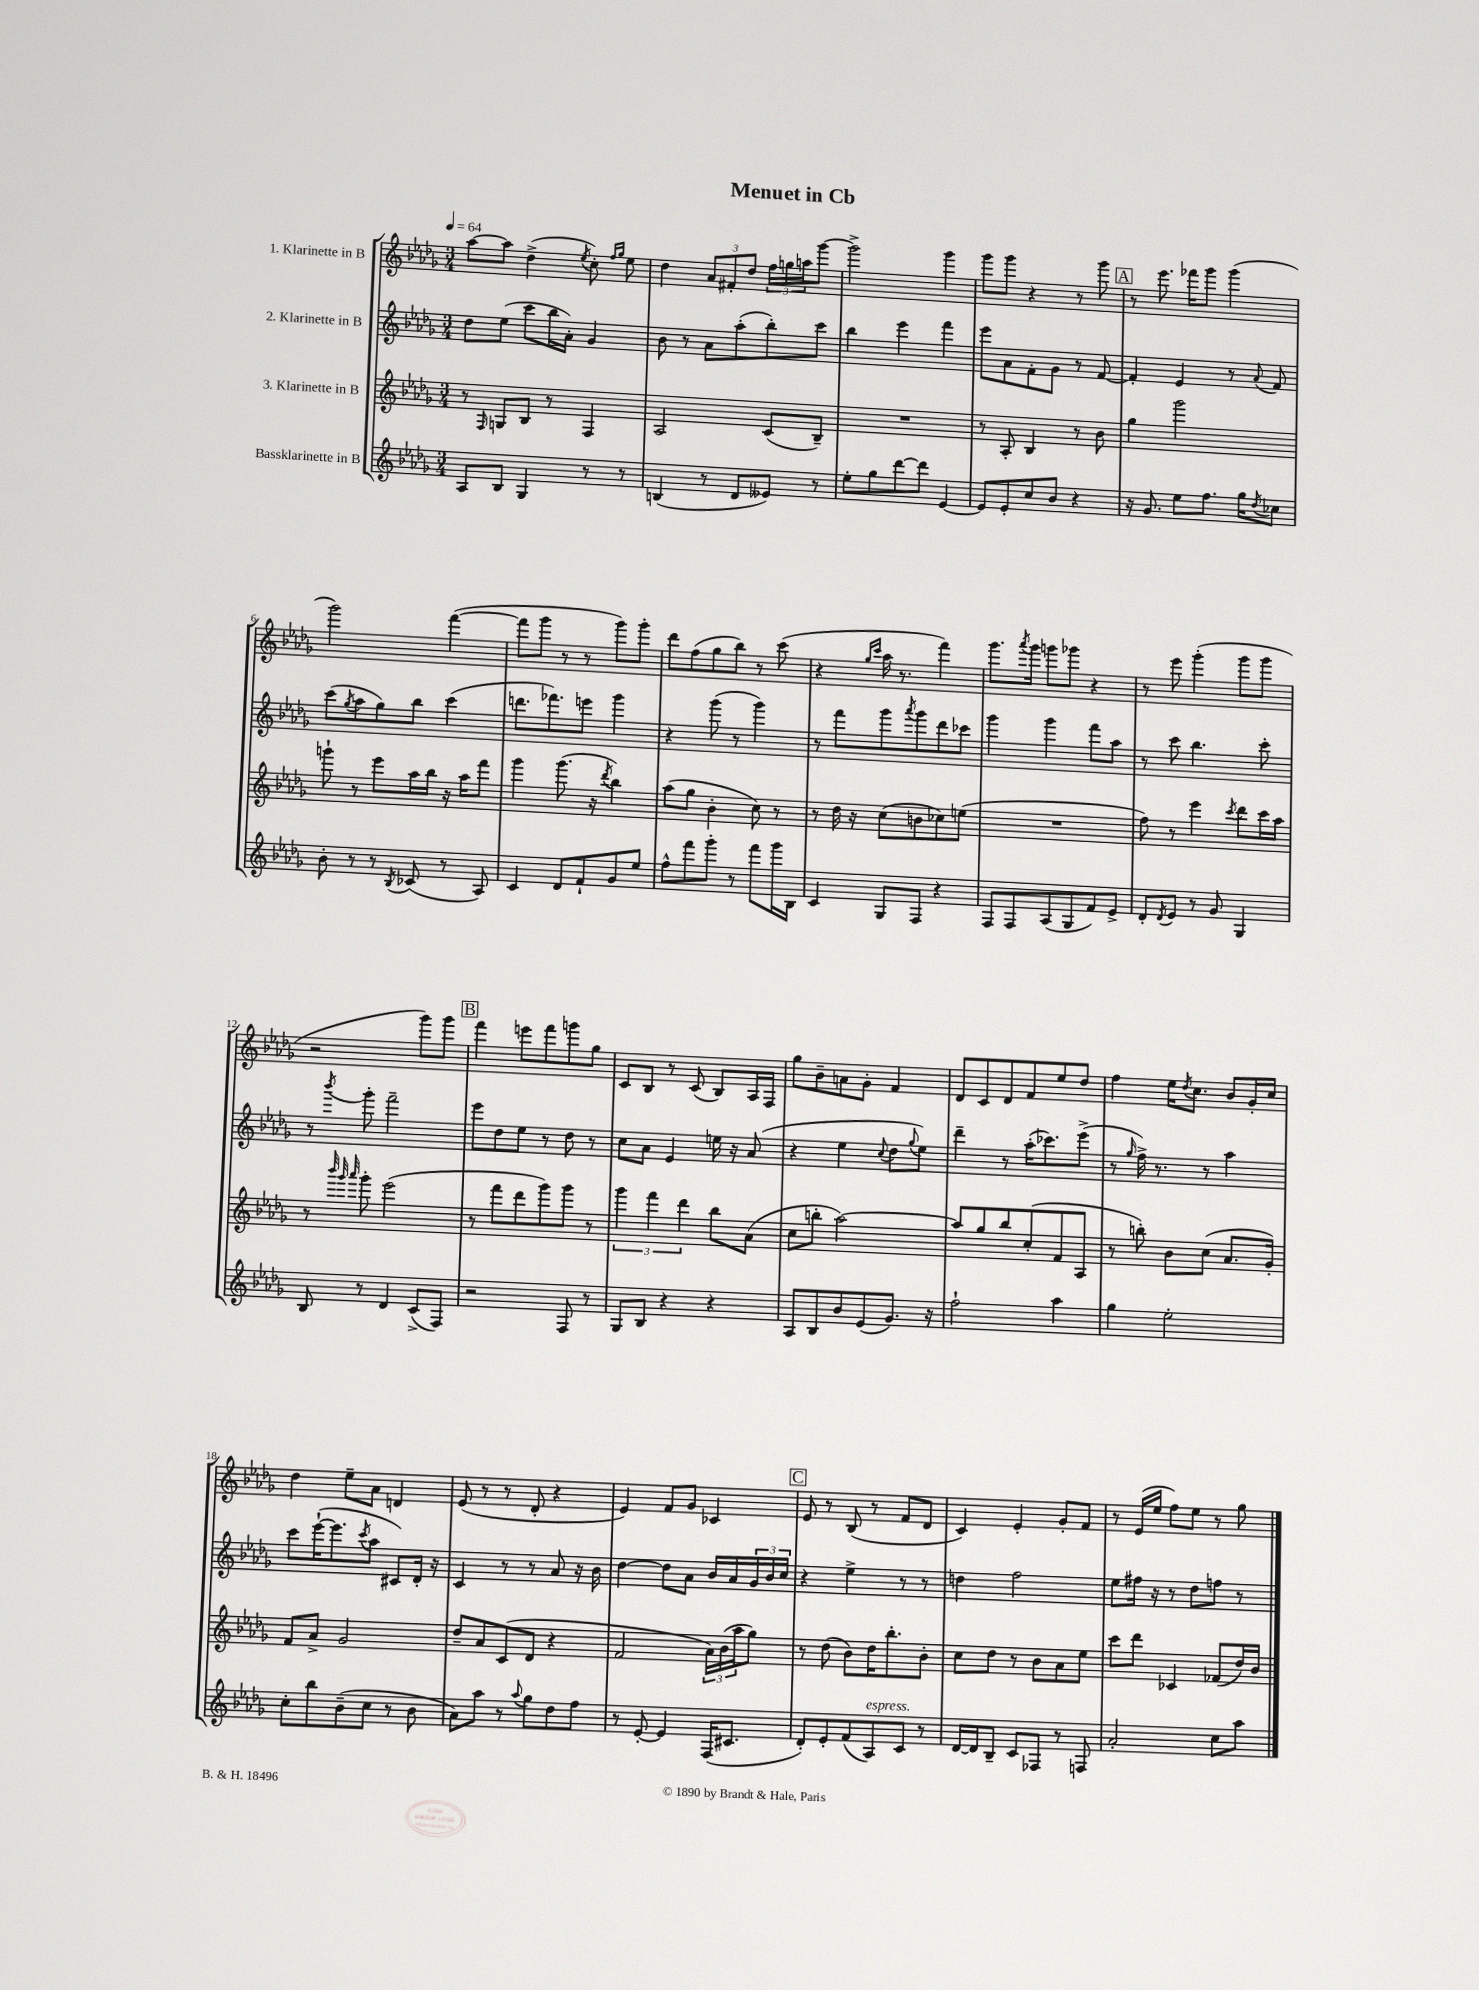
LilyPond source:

\header { title = "Menuet in Cb" }
<<
\new StaffGroup <<
\new Staff = "s0" \with { instrumentName = "1. Klarinette in B" } {
    \clef treble \key des \major \numericTimeSignature \time 3/4 \tempo 4 = 64
    aes''8~ aes''8 des''4->( \acciaccatura { ees''8 } c''8-.) \grace { f''16 ges''16 } ees''8 |
    des''4 \tuplet 3/2 { aes'8 fis'8-. des''8 } \tuplet 3/2 { f''16 g''16 a''16 } ges'''8~ |
    ges'''2-> ges'''4 |
    ges'''8 ges'''8 r4 r8 ges'''8 |
    \mark \markup { \box "A" } r8 ees'''8. fes'''16 ges'''8 ges'''4( |
    ges'''2) f'''4~( |
    f'''8 ges'''8 r8 r8 ges'''8) ges'''8-. |
    des'''8 f''8( ges''8 bes''8) r8 c'''8( |
    r4 \grace { ges''16 c'''16 } aes''16 r8. f'''4) |
    ges'''8. \acciaccatura { aes'''8 } ges'''16 g'''8 ges'''8 r4 |
    r8 ees'''8 ges'''4-.( ges'''8 ges'''8 |
    r2 ges'''8) ges'''8 |
    \mark \markup { \box "B" } f'''4 e'''8 f'''8 g'''8 ges''8 |
    c'8 bes8 r8 c'8( bes8) aes16 f16 |
    ges''8 bes'8-- a'8 ges'8-. f'4 |
    des'8 c'8 des'8 f'8 ees''8 des''8 |
    f''4 ees''16 \acciaccatura { des''8 } c''8. bes'8 ges'16-. c''16 |
    des''4 ees''8-- aes'8 d'4 |
    ees'8( r8 r8 des'8-. r4 |
    ees'4) f'8 ges'8 ces'4 |
    \mark \markup { \box "C" } ees'8 r8 bes8( r8 f'8 des'8 |
    c'4) ees'4-. ges'8-. f'8 |
    r8 ees'16( ees''16 f''8) ees''8 r8 ges''8 \bar "|." |
}
\new Staff = "s1" \with { instrumentName = "2. Klarinette in B" } {
    \clef treble \key des \major \numericTimeSignature \time 3/4
    des''8 ees''8( c'''8 bes''16 aes'16-.) ges'4 |
    bes'8 r8 aes'8 aes''8-.( bes''8-.) c'''8 |
    bes''4 ees'''4 f'''4 |
    ees'''8 aes'8 f'8-. ges'8 r8 f'8~ |
    \mark \markup { \box "A" } f'4-. ees'4 r8 \appoggiatura { aes'8 } f'8 |
    c'''8( \acciaccatura { ges''8 } aes''8 ges''8) bes''8 c'''4( |
    d'''8. fes'''8.) e'''8 ges'''4 |
    r4 ges'''8( r8 ges'''4) |
    r8 f'''8 ges'''8 \acciaccatura { aes'''8 } ges'''8 des'''8 ces'''8 |
    ges'''4 ges'''4 f'''8 aes''8 |
    r8 c'''8 bes''4. c'''8-. |
    r8 \acciaccatura { bes'''8 } ges'''8-. f'''2-- |
    \mark \markup { \box "B" } ees'''8 des''8 ees''8 r8 des''8 r8 |
    c''8 aes'8 ees'4 e''16 r16 aes'8( |
    r4 ees''4 \appoggiatura { c''8 } des''8 \appoggiatura { ges''8 } ees''8) |
    des'''4-- r8 aes''16-.( ces'''8.) ees'''8->( |
    r8 \grace { ges''16 } f''16->) r8. r8 aes''4 |
    c'''8 ees'''16~-!( ees'''8. \acciaccatura { c'''8 } aes''8 cis'8) des'16-. r16 |
    c'4 r8 r8 aes'8 r16 bes'16 |
    des''4~ des''8 aes'8 bes'16 aes'16 \tuplet 3/2 { ges'16 bes'16 c''16 } |
    \mark \markup { \box "C" } r4 ees''4-> r8 r8 |
    d''4 f''2 |
    ees''8 fis''16 r16 r8 des''8 f''8 r8 \bar "|." |
}
\new Staff = "s2" \with { instrumentName = "3. Klarinette in B" } {
    \clef treble \key des \major \numericTimeSignature \time 3/4
    r8 \grace { f16 } g8 bes8 r8 f4 |
    aes2 c'8( bes8--) |
    R2. |
    r8 aes8-. bes4 r8 bes'8 |
    \mark \markup { \box "A" } ges''4 ges'''2 |
    g'''8-! r8 ees'''8 aes''16 bes''16 r16 aes''16 f'''8 |
    ges'''4 ges'''8.( r16 \acciaccatura { des'''8 } bes''4) |
    aes''8( ges''8 bes'4-. c''8) r8 |
    r8 des''16 r16 c''8( b'8 ces''8) e''8( |
    R2. |
    f''8) r8 ees'''4 \acciaccatura { c'''8 } des'''8 c'''16 aes''16 |
    r8 \grace { bes'''32 ges'''32 aes'''32 } ges'''8-. ees'''2( |
    \mark \markup { \box "B" } r8 f'''8 des'''8 ges'''8) ges'''8 r8 |
    \tuplet 3/2 { ges'''4 f'''4 des'''4 } bes''8 aes'8( |
    c''8 b''8-. aes''2~) |
    aes''8 ges''8 bes''8 c''8-.( f'8 aes8 |
    r8 b''8-.) bes'8 c''8( aes'8. ges'16-.) |
    f'8 aes'8-> ges'2 |
    des''8-- aes'8 c'8( des'8 r4 |
    f'2 \tuplet 3/2 { aes'16) bes'16( aes''16 } ges''8) |
    \mark \markup { \box "C" } r8 des''8( bes'8) des''16 bes''8.-. bes'8-. |
    c''8 des''8 r8 bes'8 aes'8 ees''8 |
    c'''8 des'''8 ces'4 fes'8( des''16) bes'16 \bar "|." |
}
\new Staff = "s3" \with { instrumentName = "Bassklarinette in B" } {
    \clef treble \key des \major \numericTimeSignature \time 3/4
    aes8 bes8 ges4 r8 r8 |
    b4( r8 des'8 eeses'8) r8 |
    ees''8-. ges''8 des'''8~ des'''8 ees'4~ |
    ees'8 ees'8-. c''8 bes'8 r4 |
    \mark \markup { \box "A" } r16 ges'8. ees''8 f''8. ges''16 \acciaccatura { des''8 } ces''8 |
    bes'8-. r8 r8 \acciaccatura { bes8 } ces'8( r8 aes8) |
    c'4 des'8 f'8-! ges'8 ees''8 |
    f''8-^ f'''8 ges'''8-. r8 f'''8 ges'''16 bes16 |
    c'4 ges8 f8 r4 |
    f8 f8 aes8( ges8 f'8) ees'8-> |
    des'8-. \acciaccatura { des'8 } ees'8 r8 ges'8 ges4 |
    bes8 r8 des'4 c'8->( f8) |
    \mark \markup { \box "B" } r2 f8 r8 |
    ges8 bes8 r4 r4 |
    aes8 bes8 bes'8 ees'8( ges'8.) r16 |
    f''2-! aes''4 |
    ges''4 ees''2-. |
    c''8-. bes''8 bes'8--( c''8 r8 bes'8 |
    aes'8) aes''8 r8 \appoggiatura { aes''8 } ges''8 des''8 f''8 |
    r8 ees'8~-. ees'4 f16( cis'8. |
    \mark \markup { \box "C" } des'8-.) ees'8-. f'8( aes8^\markup { \italic "espress." }) c'8 r8 |
    des'16~ des'16 bes8-- c'8 fes8 r8 f8 |
    aes'2-. c''8 aes''8 \bar "|." |
}
>>
>>
